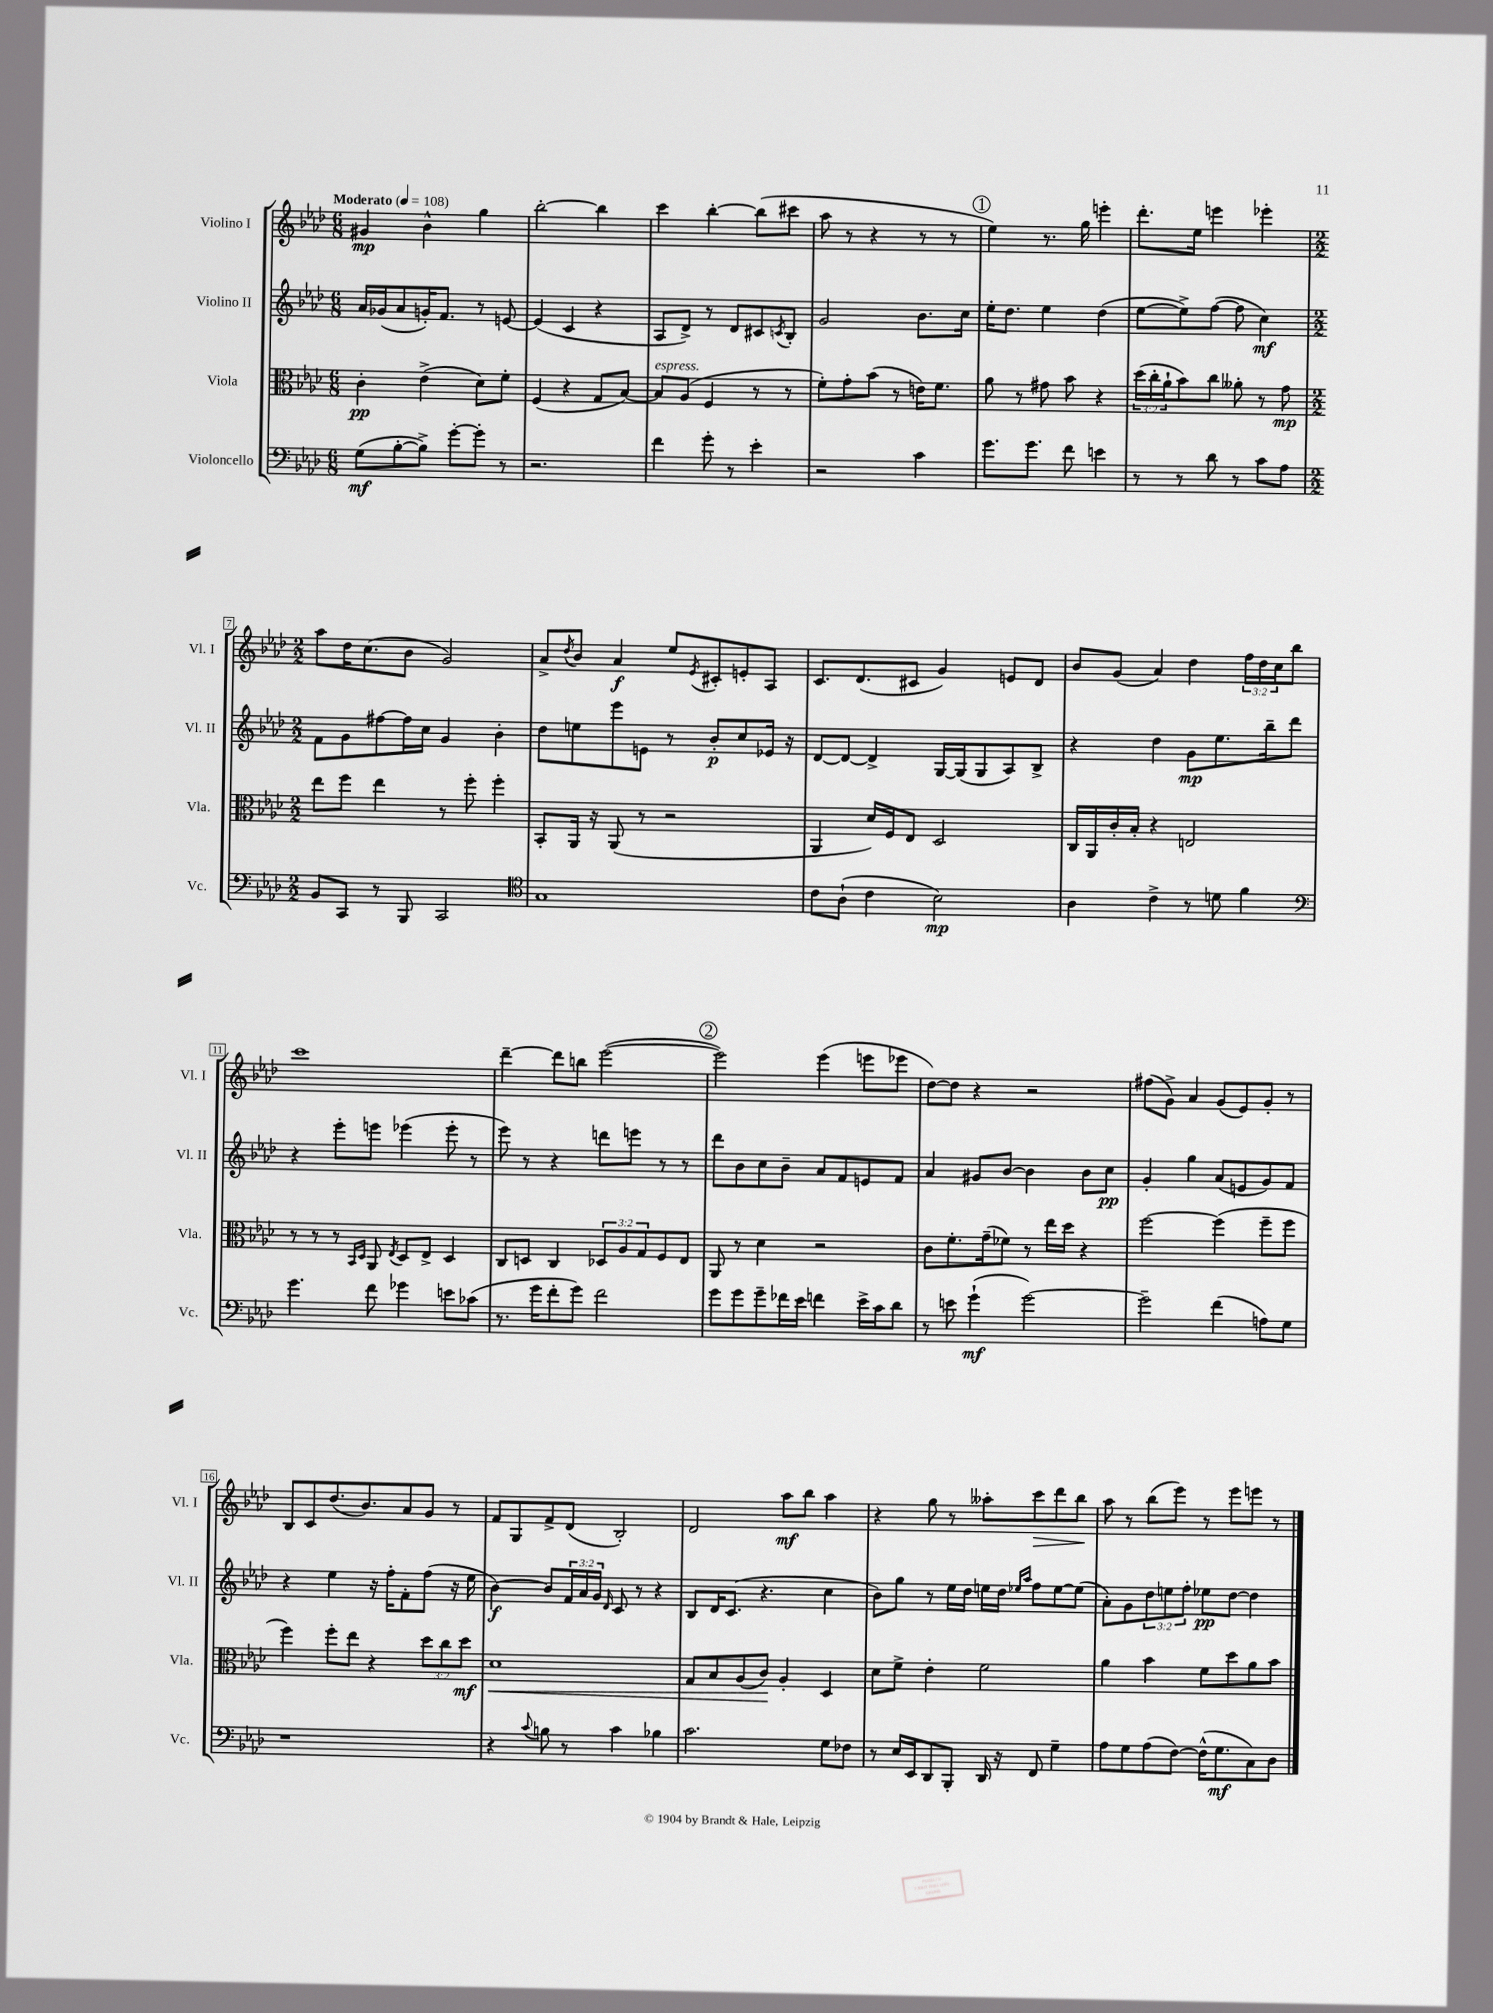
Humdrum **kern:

**kern	**kern	**kern	**kern
*staff4	*staff3	*staff2	*staff1
*clefF4	*clefC3	*clefG2	*clefG2
*k[b-e-a-d-]	*k[b-e-a-d-]	*k[b-e-a-d-]	*k[b-e-a-d-]
*M6/8	*M6/8	*M6/8	*M6/8
*MM108	*MM108	*MM108	*MM108
(8G	4c'	16a-	4g#
.	.	(16g-	.
[8B-'	.	8a-	.
8B-^])	(4e-^	16g')	4b-^^
.	.	8.f	.
[8g'	.	.	.
8g']	8d-)	8r	4gg
8r	8f'	[8e	.
=	=	=	=
2.r	(4F	(4e]	[2bb-'
.	4r	4c	.
.	8G	4r	4bb-]
.	[8B-)	.	.
=	=	=	=
4f	8B-]	8A-	4ccc
.	(8A-	8d-^)	.
8g'	4F	8r	[4bb-'
8r	.	8d-	.
4e-'	8r	8c#	(8bb-]
.	.	8qc	.
.	8r	8B-'	8ccc#
=	=	=	=
2r	8f')	2g	8aa-
.	8g'	.	8r
.	(8b-	.	4r
.	8r	.	.
4c	16e)	8.b-	8r
.	8.f	.	.
.	.	.	8r
.	.	16cc	.
=	=	=	=
8.g	8a-	16ee-'	4ee-)
.	.	8.dd-	.
.	8r	.	.
8.g	.	.	.
.	8g#	4ee-	8.r
8f	8b-	.	.
.	.	.	16gg
4e	4r	(4dd-	4eee'
=	=	=	=
8r	(24dd-	[8ee-	8.ddd-'
.	24cc'	.	.
.	24a-`	.	.
8r	8b-)	8ee-^])	.
.	.	.	16ee-
8d-	8cc	([8ff	4eee
8r	8a--'	8ff]	.
8c	8r	4cc)	4eee-'
8A-	8g	.	.
=	=	=	=
*M2/2	*M2/2	*M2/2	*M2/2
8BB-	8ee-	8f	8aa-
8CC	8ff	8g	16dd-
.	.	.	(8.cc
8r	4ee-	[8ff#	.
8BBB-	.	16ff#]	8b-
.	.	16cc	.
2CC	8r	4g	2g)
.	8ff'	.	.
.	4ff'	4b-'	.
=	=	=	=
*clefC4	*	*	*
1G	8BB-'	8dd-	8a-^
.	.	.	8qdd-
.	16AA-	8ee	8b-
.	16r	.	.
.	(8AA-	8eee-	4a-
.	8r	8e	.
.	2r	8r	8ee-
.	.	.	8qe-
.	.	8b-'	8c#'
.	.	8cc	8e'
.	.	16e-	8A-
.	.	16r	.
=	=	=	=
8c	4AA-	[8d-	8.c
(8A-`	.	8d-_	.
.	.	.	(8.d-
4c	16d-)	4d-^]	.
.	16F	.	.
.	8E-	.	8c#
2B-)	2D-	[16G	4g)
.	.	(16G]	.
.	.	8G	.
.	.	8A-)	8e
.	.	8B-^	8d-
=	=	=	=
4A-	16C	4r	8b-
.	16AA-	.	.
.	16c'	.	(8g
.	16B-'	.	.
4c^	4r	4dd-	4a-)
8r	2E	8g	4dd-
8d	.	8.ee-	.
4f	.	.	24ff
.	.	.	24dd-
.	.	16bb-~	.
.	.	.	24cc
.	.	8ddd-	8bb-
=	=	=	=
*clefF4	*	*	*
4.g	8r	4r	1ccc
.	8r	.	.
.	8r	8eee-'	.
.	16qqBB-	.	.
.	16qqD-	.	.
8f	8AA-	8eee	.
.	8qE-	.	.
4g-	8D-	(4eee-	.
.	8E-^	.	.
8e	4D-	8eee-'	.
(8c-	.	8r	.
=	=	=	=
8.r	8C	8eee-)	[4ddd-~
.	8D	8r	.
16g	.	.	.
8f'	4C	4r	8ddd-]
8g)	.	.	8bb
2f	12D-	8ddd	([2eee-
.	12A-	.	.
.	.	8eee	.
.	12G	.	.
.	8F	8r	.
.	8E-	8r	.
=	=	=	=
8g	8AA-	8ddd-	2eee-])
8g	8r	8b-	.
8g~	4d-	8cc	.
16f-	.	8b-~	.
16e-	.	.	.
4f	2r	8a-	(4eee-
.	.	8f	.
16e-^	.	8e	8eee
16c	.	.	.
8d-	.	8f	8eee-
=	=	=	=
8r	8c	4a-	[8dd-)
8e	8.f'	.	8dd-]
(4g`	.	8g#	4r
.	(16g~	.	.
.	8f-)	[8b-	.
[2g)	8r	4b-]	2r
.	16ee-	.	.
.	16dd-	.	.
.	4r	8b-	.
.	.	8cc	.
=	=	=	=
2g~]	[2ff	4g'	(8ff#
.	.	.	8g^)
.	.	4gg	4a-
(4f	(4ff]	(8a-	(8g
.	.	8e	8e-)
8A)	8ff~	8g)	8g'
8G	8ff	8f	8r
=	=	=	=
1r	4ff)	4r	8B-
.	.	.	8c
.	8ff'	4ee-	(8.dd-
.	8ee-	.	.
.	.	.	8.b-)
.	4r	16r	.
.	.	16ff'	.
.	.	8f'	8a-
.	12dd-	(8ff	8g
.	12cc	.	.
.	.	16r	8r
.	12dd-	.	.
.	.	16ee-	.
=	=	=	=
4r	1d-	[4b-)	8f
.	.	.	8G
8qqc	.	.	.
8B	.	8b-]	8f^
8r	.	24f	(8d-
.	.	24a-	.
.	.	24g	.
.	.	16qqd-	.
4c	.	8c	2B-')
.	.	8r	.
4B-	.	4r	.
=	=	=	=
2.c	8G	8B-	2d-
.	8B-	16d-	.
.	.	(8.c	.
.	(8A-	.	.
.	8c)	4.r	.
.	4A-'	.	8aa-
.	.	.	8bb-
8G	4D-	4cc	4aa-
8F-	.	.	.
=	=	=	=
8r	8d-	8b-)	4r
16E-	8f^	8gg	.
16EE-	.	.	.
8DD-	4e-'	8r	8gg
8BBB-'	.	16ee-	8r
.	.	16dd-	.
16DD-	2f	16ee	8aa--'
16r	.	16dd-	.
.	.	16qqee-	.
.	.	16qqaa-	.
8FF	.	8ff	8ccc
4G~	.	[8ee-	8ddd-
.	.	(8ee-]	8bb-
=	=	=	=
8A-	4a-	8a-')	8aa-
8G	.	8g	8r
(8A-	4b-	12dd-	(8bb-
.	.	12ee	.
[8F)	.	.	8eee-)
.	.	12ff'	.
(16F^^]	8f	8ee-	8r
8.G	.	.	.
.	8dd-	[8dd-	8eee-
8C)	8a-	4dd-]	8eee
8D-	8b-	.	8r
==	==	==	==
*-	*-	*-	*-
